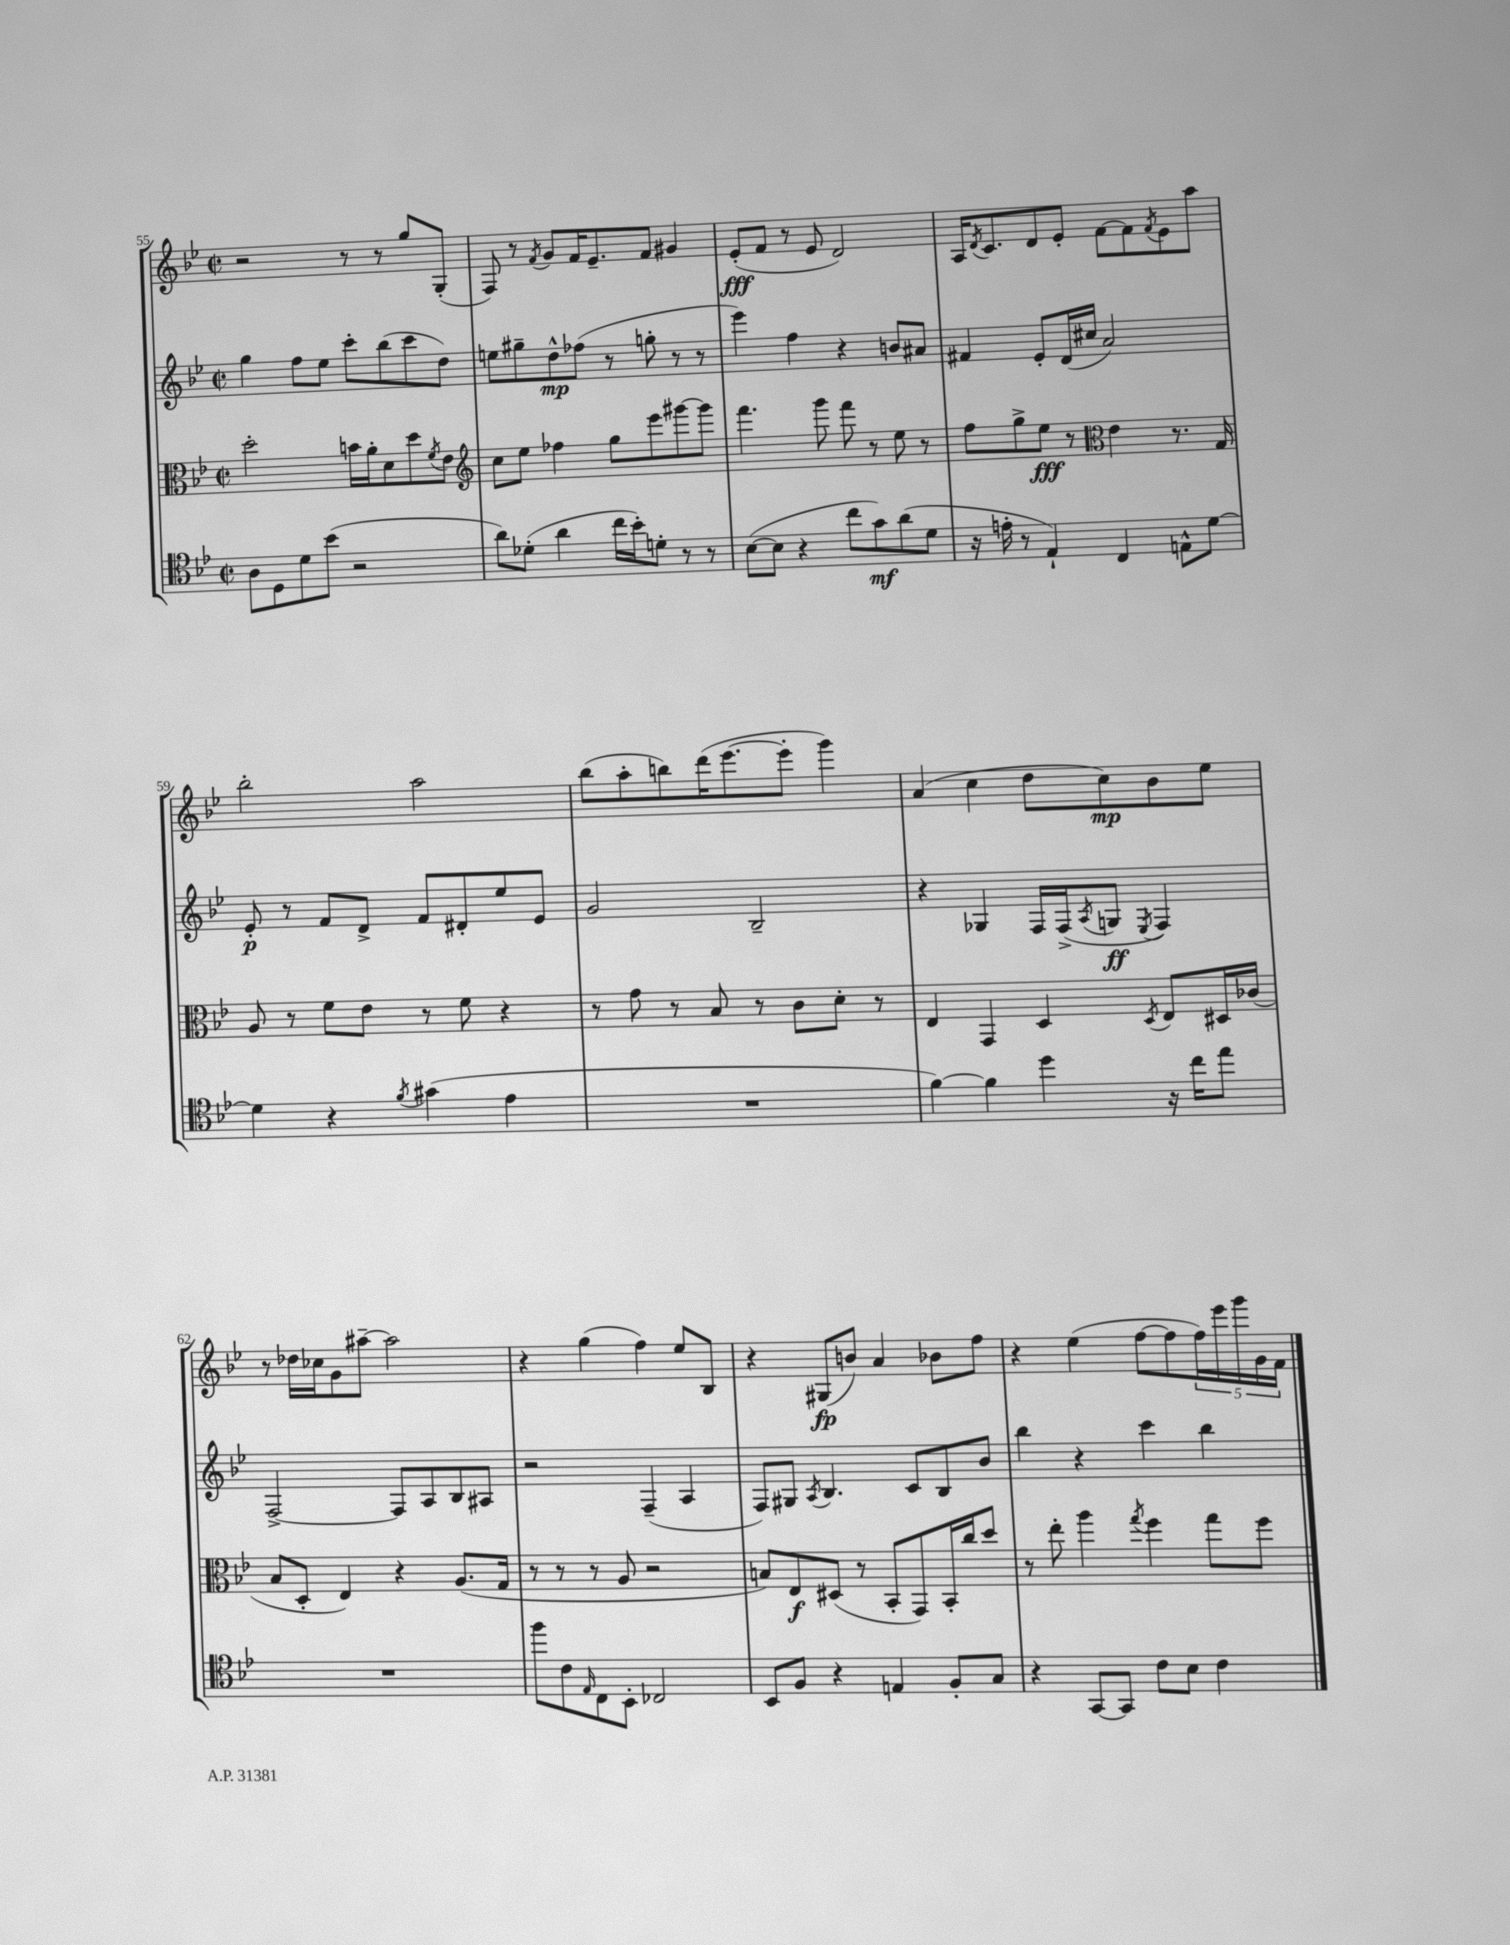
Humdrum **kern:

**kern	**dynam	**kern	**dynam	**kern	**dynam	**kern	**dynam
*part4	*part4	*part3	*part3	*part2	*part2	*part1	*part1
*staff4	*staff4	*staff3	*staff3	*staff2	*staff2	*staff1	*staff1
*clefC4	*	*clefC3	*	*clefG2	*	*clefG2	*
*k[b-e-]	*	*k[b-e-]	*	*k[b-e-]	*	*k[b-e-]	*
*M2/2	*	*M2/2	*	*M2/2	*	*M2/2	*
*met(c|)	*	*met(c|)	*	*met(c|)	*	*met(c|)	*
=55	=55	=55	=55	=55	=55	=55	=55
8A\L	.	2dd'\	.	4gg\	.	2r	.
8D\	.	.	.	.	.	.	.
8d\	.	.	.	8ff\L	.	.	.
(8b-\J	.	.	.	8ee-\J	.	.	.
2r	.	16bn\LL	.	8ccc'\L	.	8r	.
.	.	16a'\J	.	.	.	.	.
.	.	8d\	.	(8bb-\	.	8r	.
.	.	8dd\	.	8ccc\	.	8gg/L	.
.	.	8qf/	.	.	.	.	.
.	.	8e-\J	.	8dd\J)	.	(8G'/J	.
=56	=56	=56	=56	=56	=56	=56	=56
*	*	*clefG2	*	*	*	*	*
8a\L)	.	8cc\L	.	8een\L	.	8F/)	.
(8d-X'\J	.	8ee-\J	.	8gg#X~\	.	8r	.
.	.	.	.	.	.	8qf/	.
4a\	.	4ff-X\	.	8dd^^\	mp	8g/L	.
.	.	.	.	(8ff-X\J	.	16f/K	.
.	.	.	.	.	.	8.e-~/	.
16cc\LL	.	8gg\L	.	8r	.	.	.
16b-'\J)	.	.	.	.	.	.	.
8dn'\J	.	8eee-\	.	8ggn'\	.	8f/J	.
8r	.	[8ggg#X\	.	8r	.	4g#X/	.
8r	.	8ggg#\J]	.	8r	.	.	.
=57	=57	=57	=57	=57	=57	=57	=57
([8B-\L	.	4.fff\	.	4eee-\)	.	(8e-'/L	fff
8B-\J]	.	.	.	.	.	8f/J	.
4r	.	.	.	4ff\	.	8r	.
.	.	8ggg\	.	.	.	8e-/	.
8cc\L	.	8fff\	.	4r	.	2d/)	.
8g\)	mf	8r	.	.	.	.	.
(8a\	.	8ee-\	.	8bn/L	.	.	.
8d\J	.	8r	.	8a#X/J	.	.	.
=58	=58	=58	=58	=58	=58	=58	=58
16r	.	8ff\L	.	4f#X/	.	16A/KL	.
.	.	.	.	.	.	8qd/	.
16en'\	.	.	.	.	.	8.c/	.
8r	.	8gg^\	.	.	.	.	.
4E-`/)	.	8ee-\J	fff	8e-'/L	.	8d/	.
.	.	8r	.	(16d/L	.	8e-'/J	.
.	.	.	.	16cc#X/JJ	.	.	.
*	*	*clefC3	*	*	*	*	*
4C/	.	4e-\	.	2a/)	.	[8f\L	.
.	.	.	.	.	.	8f\]	.
.	.	.	.	.	.	8qf/	.
8En^^\L	.	8.r	.	.	.	8e-\	.
[8d\J	.	.	.	.	.	8aa\J	.
.	.	16G/	.	.	.	.	.
!!LO:LB:g=z
=59	=59	=59	=59	=59	=59	=59	=59
4d\]	.	8A/	.	8e-'/	p	2bb-'\	.
.	.	8r	.	8r	.	.	.
4r	.	8f\L	.	8f/L	.	.	.
.	.	8e-\J	.	8d^/J	.	.	.
8qf/	.	.	.	.	.	.	.
(4g#X\	.	8r	.	8f/L	.	2aa\	.
.	.	8f\	.	8d#X'/	.	.	.
4e-\	.	4r	.	8ee-/	.	.	.
.	.	.	.	8e-/J	.	.	.
=60	=60	=60	=60	=60	=60	=60	=60
1r	.	8r	.	2g/	.	(8bb-\L	.
.	.	8g\	.	.	.	8aa'\	.
.	.	8r	.	.	.	8bbn\)	.
.	.	8B-/	.	.	.	(16ddd\K	.
.	.	.	.	.	.	[8.eee-\	.
.	.	8r	.	2B-~/	.	.	.
.	.	8c\L	.	.	.	8eee-'\J]	.
.	.	8d'\J	.	.	.	4ggg\)	.
.	.	8r	.	.	.	.	.
=61	=61	=61	=61	=61	=61	=61	=61
[4f\)	.	4E-/	.	4r	.	(4a/	.
4f\]	.	4GG/	.	4G-X/	.	4cc\	.
4dd\	.	4D/	.	16F/LL	.	8dd\L	.
.	.	.	.	(16F^/J	.	.	.
.	.	.	.	8qA/	.	.	.
.	.	.	.	8Gn/J	ff	8cc\)	mp
.	.	8qD/	.	8qE-/	.	.	.
16r	.	8E-/L	.	4F/)	.	8b-\	.
16cc\KL	.	.	.	.	.	.	.
8ee-\J	.	16D#X/L	.	.	.	8ee-\J	.
.	.	(16c-X/JJ	.	.	.	.	.
!!LO:LB:g=z
=62	=62	=62	=62	=62	=62	=62	=62
1r	.	8B-/L	.	[2F^/	.	8r	.
.	.	8D'/J	.	.	.	16dd-X\LL	.
.	.	.	.	.	.	16cc-X\J	.
.	.	4E-/)	.	.	.	8g\	.
.	.	.	.	.	.	[8aa#X~\J	.
.	.	4r	.	8F/L]	.	2aa#\]	.
.	.	.	.	8A/	.	.	.
.	.	(8.A/L	.	8B-/	.	.	.
.	.	.	.	8A#X/J	.	.	.
.	.	16G/Jk	.	.	.	.	.
=63	=63	=63	=63	=63	=63	=63	=63
8ff\L	.	8r	.	2r	.	4r	.
8c\	.	8r	.	.	.	.	.
16qqE-/	.	.	.	.	.	.	.
8C\	.	8r	.	.	.	(4gg\	.
8BB-'\J	.	8A/	.	.	.	.	.
2C-X/	.	2r	.	(4F~/	.	4ff\)	.
.	.	.	.	4A/	.	8ee-/L	.
.	.	.	.	.	.	8B-/J	.
=64	=64	=64	=64	=64	=64	=64	=64
8BB-/L	.	8Bn/L)	.	8F/L)	.	4r	.
8F/J	.	8E-/	f	8G#X/J	.	.	.
.	.	.	.	8qA/	.	.	.
4r	.	(8D#X/J	.	4.B-/	.	(8G#X/L	fp
.	.	8r	.	.	.	8bn/J)	.
4En/	.	8BB-'/L	.	.	.	4a/	.
.	.	8GG/)	.	8c/L	.	.	.
8F'/L	.	16BB-'/L	.	8B-/	.	8b-X\L	.
.	.	16cc/J	.	.	.	.	.
8G/J	.	8dd/J	.	8b-/J	.	8ff\J	.
=65	=65	=65	=65	=65	=65	=65	=65
4r	.	8r	.	4bb-\	.	4r	.
.	.	8ee-'\	.	.	.	.	.
[8GG/L	.	4aa\	.	4r	.	(4ee-\	.
8GG/J]	.	.	.	.	.	.	.
.	.	8qgg/	.	.	.	.	.
8c\L	.	4ff\	.	4ccc\	.	[8ff\L	.
8B-\J	.	.	.	.	.	8ff\]	.
4c\	.	8gg\L	.	4bb-\	.	20ff\L)	.
.	.	.	.	.	.	20eee-\	.
.	.	.	.	.	.	20ggg\	.
.	.	8ff\J	.	.	.	.	.
.	.	.	.	.	.	20g\	.
.	.	.	.	.	.	20f\JJ	.
==	==	==	==	==	==	==	==
*-	*-	*-	*-	*-	*-	*-	*-
